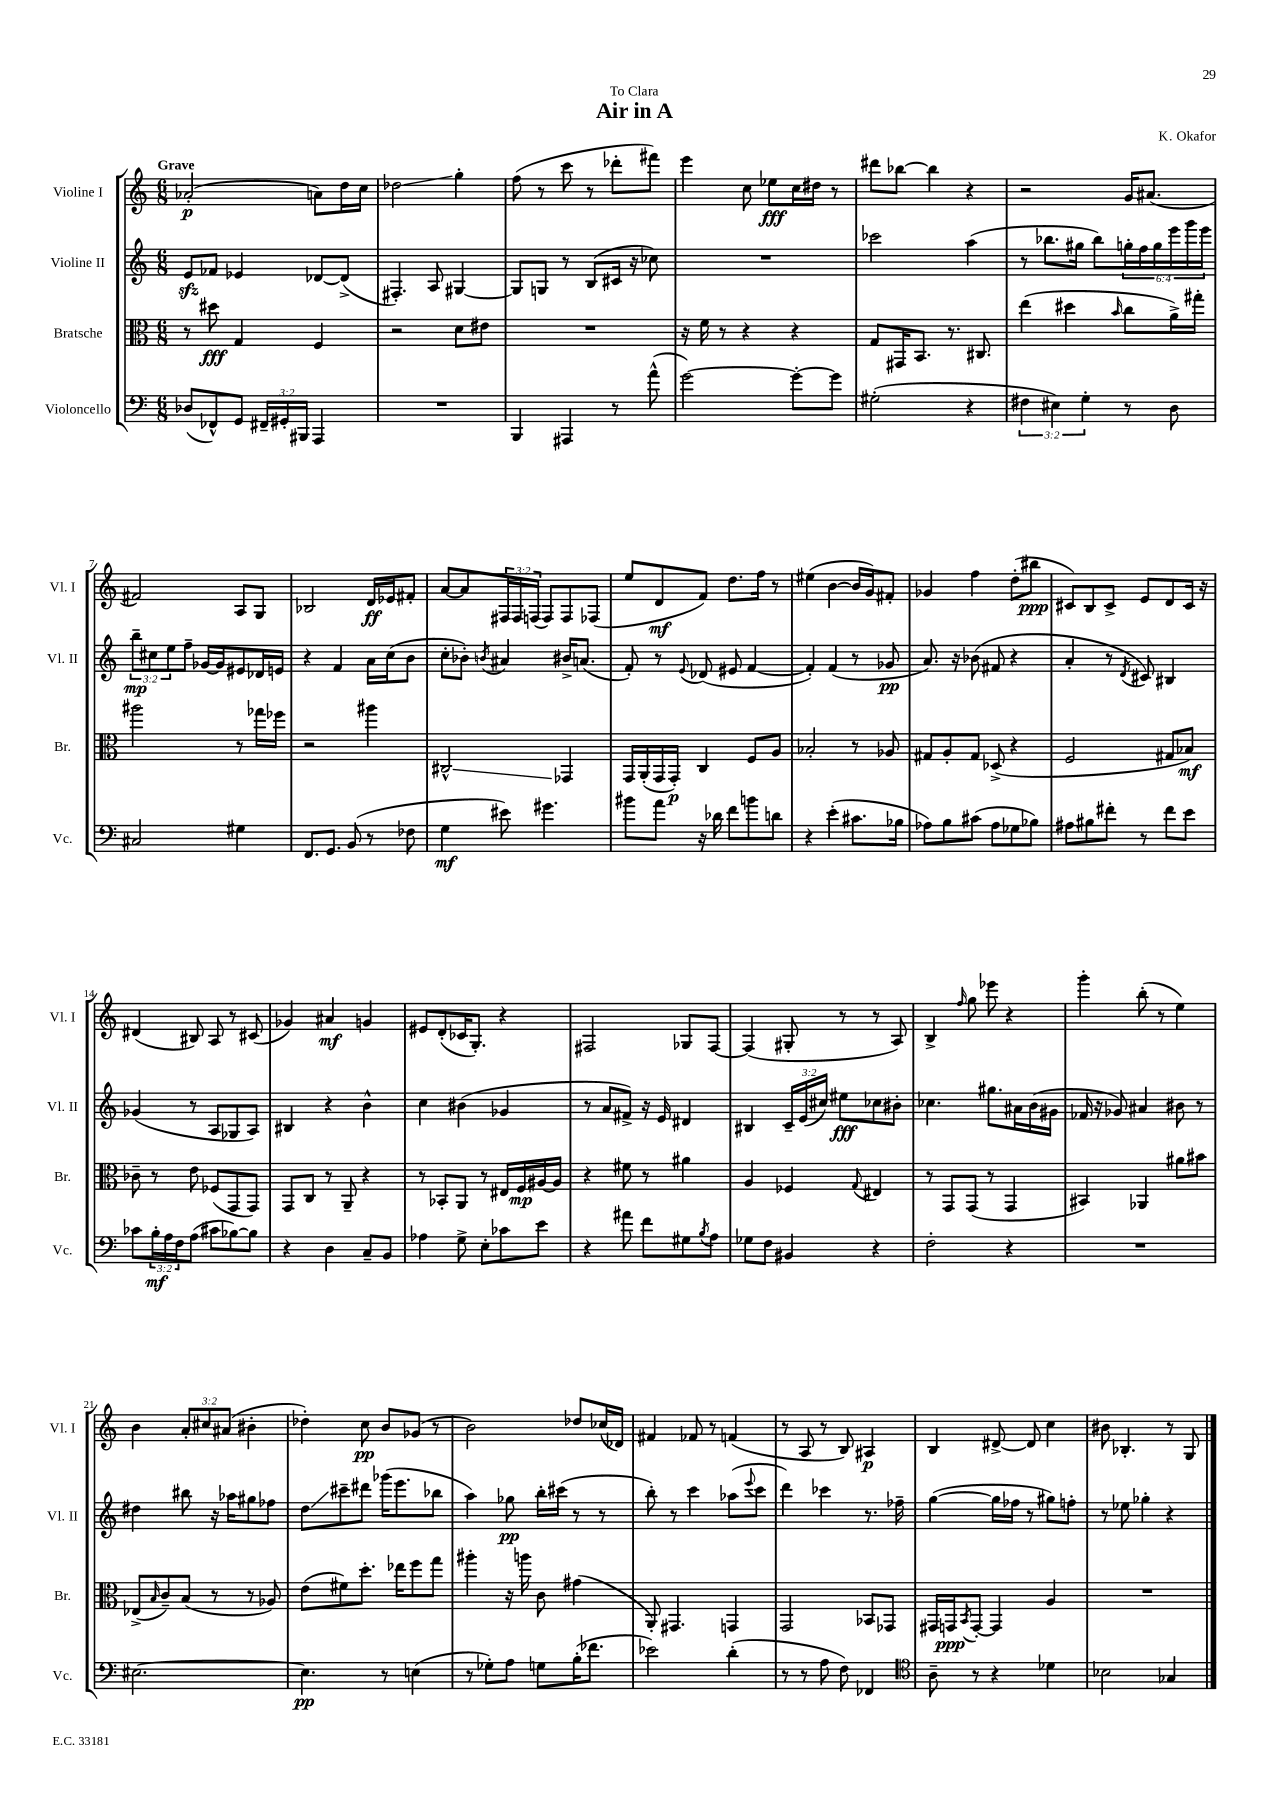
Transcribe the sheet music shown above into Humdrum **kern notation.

**kern	**kern	**kern	**kern
*staff4	*staff3	*staff2	*staff1
*clefF4	*clefC3	*clefG2	*clefG2
*k[]	*k[]	*k[]	*k[]
*M6/8	*M6/8	*M6/8	*M6/8
(8D-	8r	8e	(2a-'
8FF-^^)	8dd#	8f-	.
8GG	4G	4e-	.
24FF#~	.	.	.
24GG#'	.	.	.
24BBB#	.	.	.
4AAA	4F	[8d-	8a)
.	.	(8d-^]	16dd
.	.	.	16cc
=	=	=	=
2.r	2r	4.F#')	2dd-
.	.	8A	.
.	8d	[4G#	4gg'
.	8e#	.	.
=	=	=	=
4BBB	2.r	8G#]	(8ff
.	.	8G	8r
4AAA#	.	8r	8ccc
.	.	(8B	8r
8r	.	16c#	8ddd-'
.	.	16r	.
(8a^^	.	8cc-)	8fff#)
=	=	=	=
[2g)	16r	2.r	4eee
.	16f	.	.
.	8r	.	.
.	4r	.	8cc
.	.	.	8ee-
8g'_	4r	.	16cc
.	.	.	16dd#
8g]	.	.	8r
=	=	=	=
(2G#'	8G	2ccc-	8ddd#
.	16GG#	.	[8bb-
.	8.BB	.	.
.	.	.	4bb-]
.	8.r	.	.
4r	.	(4aa	4r
.	8.C#	.	.
=	=	=	=
6F#	(4ee	8r	2r
.	.	8.bb-	.
6E#)	.	.	.
.	4dd#	.	.
.	.	16gg#	.
6G'	.	.	.
.	.	8bb-)	.
.	16qqb	.	.
8r	8cc	24gg'	16g
.	.	24ff	.
.	.	.	(8.a#
.	.	24gg	.
8D	16a^)	24eee	.
.	.	24ggg	.
.	16gg#'	.	.
.	.	24eee	.
=	=	=	=
2C#	2aa#	12bb~	2f#)
.	.	12cc#	.
.	.	12ee	.
.	.	8ff~	.
.	.	[16g-	.
.	.	16g-]	.
4G#	8r	8e#	8A
.	16gg-	16d-	8G
.	16ff-	16e	.
=	=	=	=
8.FF	2r	4r	2B-
8.GG	.	.	.
.	.	4f	.
(8BB	.	.	.
8r	4aa#	16a	16d
.	.	(16cc	16e-
8F-	.	8b	8f#'
=	=	=	=
4G	2C#^^	8cc'	[8a
.	.	8b-')	8a]
.	.	8qb	.
8e#)	.	4a#	24F#
.	.	.	24F#
.	.	.	(24F
4.g#	.	.	8F)
.	4GG-	16b#^	8F
.	.	(8.a	.
.	.	.	(8F-
=	=	=	=
8b#	16GG	8f')	8ee
.	(16AA'	.	.
8a	16GG	8r	8d
.	16GG')	.	.
.	.	8qqe	.
16r	4C	(8d-	8f)
16d-	.	.	.
8f	.	8e#	8.dd
8b	8F	[4f	.
.	.	.	16ff
8d	8A	.	8r
=	=	=	=
4r	2B-'	4f'])	(4ee#
(4e'	.	(4f	[4b
8.c#	8r	8r	16b]
.	.	.	16g)
.	8A-	8g-	8f#'
16B-	.	.	.
=	=	=	=
8A-)	8G#	8.a)	4g-
8B	8A'	.	.
.	.	16r	.
(8c#	8G#	(8b-	4ff
8A-	(8D-^	8f#	.
8G-	4r	4r	(8dd'
8B-)	.	.	8bb#
=	=	=	=
8A#	2F	4a'	8c#)
8B#	.	.	8B
8f#'	.	8r	8c#^
.	.	8qd	.
8r	.	8c#)	8e
8f#	8G#	4B#	8d
8e	8B-)	.	16c#
.	.	.	16r
=	=	=	=
8c-	8c-~	(4g-	(4d#
24B'	8r	.	.
24A	.	.	.
24F	.	.	.
(8A	8e	8r	8B#)
8c#	(8F-	8A	8A
[8B-)	8GG	8G-	8r
8B-]	8GG)	8A)	(8c#
=	=	=	=
4r	8GG	4B#	4g-)
.	8C	.	.
4D	8r	4r	4a#
.	8AA~	.	.
8C~	4r	4b^^	4g
8BB	.	.	.
=	=	=	=
4A-	8r	4cc	8e#
.	8BB-'	.	(8d'
8G^	8AA	(4b#	16c-
.	.	.	8.G')
8E'	8r	.	.
8c-	16E#	4g-	4r
.	16F	.	.
8e	[16A#	.	.
.	16A#]	.	.
=	=	=	=
4r	4r	8r	2F#
.	.	8a	.
8a#	8f#	8f#^)	.
8f	8r	16r	.
.	.	16e	.
8G#	4a#	4d#	8G-
8qB	.	.	.
8A	.	.	[8F#
=	=	=	=
8G-	4A	4B#	(4F#]
8F	.	.	.
4BB#	4F-	24c~	8G#'
.	.	(24e	.
.	.	24cc#)	.
.	.	8ee#	8r
.	8qqG	.	.
4r	4E#	8cc-	8r
.	.	8b#'	8A)
=	=	=	=
2F'	8r	4.cc-	4B^
.	8GG	.	.
.	.	.	16qqff
.	(8GG	.	8gg
.	8r	8.gg#	8eee-
4r	4GG	.	4r
.	.	16a#	.
.	.	(16b	.
.	.	16g#	.
=	=	=	=
2.r	4BB#)	16f-	4ggg'
.	.	16r	.
.	.	8g-)	.
.	4AA-	4a#	(8bb'
.	.	.	8r
.	8a#	8b#	4ee)
.	8b#	8r	.
=	=	=	=
[2.E#	(8E-^	4dd#	4b
.	16qqB	.	.
.	8c~)	.	.
.	(8B	8bb#	12a'
.	.	.	12cc#
.	8r	16r	.
.	.	.	(12a#
.	.	16aa-	.
.	8r	8gg#	4b#'
.	8A-)	8ff-	.
=	=	=	=
4.E#]	(8e	8dd	4dd-')
.	8f#)	8ccc#~	.
.	8.dd'	8ddd#	8cc
8r	.	(16ggg-	8b
.	16ee-	8.eee	.
(4E	8ff	.	(8g-
.	8gg	8bb-	8r
=	=	=	=
8r	4aa#'	4aa)	2b)
8G-')	.	.	.
8A	16r	8gg-	.
.	16aa	.	.
8G	8c	16bb'	.
.	.	(16ccc#	.
(16B'	(4g#	8r	8dd-
8.f-	.	.	.
.	.	8r	(16cc-
.	.	.	16d-)
=	=	=	=
2e-)	8AA')	8bb')	4f#
.	4.GG#	8r	.
.	.	4ccc	8f-
.	.	.	8r
(4d'	4GG	(8aa-	(4f
.	.	8qqeee	.
.	.	8ccc	.
=	=	=	=
8r	2GG	4ddd)	8r
8r	.	.	8A
8A	.	4ccc-	8r
8F)	.	.	8B)
4FF-	8BB-	8.r	4A#
.	8GG-	.	.
.	.	16ff-~	.
=	=	=	=
*clefC4	*	*	*
8A~	16GG#	([4gg	4B
.	16GG	.	.
.	8qBB	.	.
8r	[8GG'	.	.
4r	4GG]	16gg]	[8d#^
.	.	16ff-	.
.	.	8r	8d#]
4d-	4A	8gg#)	4cc
.	.	8ff'	.
=	=	=	=
2B-	2.r	8r	8b#
.	.	8ee-	4.B-'
.	.	4gg-'	.
4G-	.	4r	8r
.	.	.	8G
==	==	==	==
*-	*-	*-	*-
